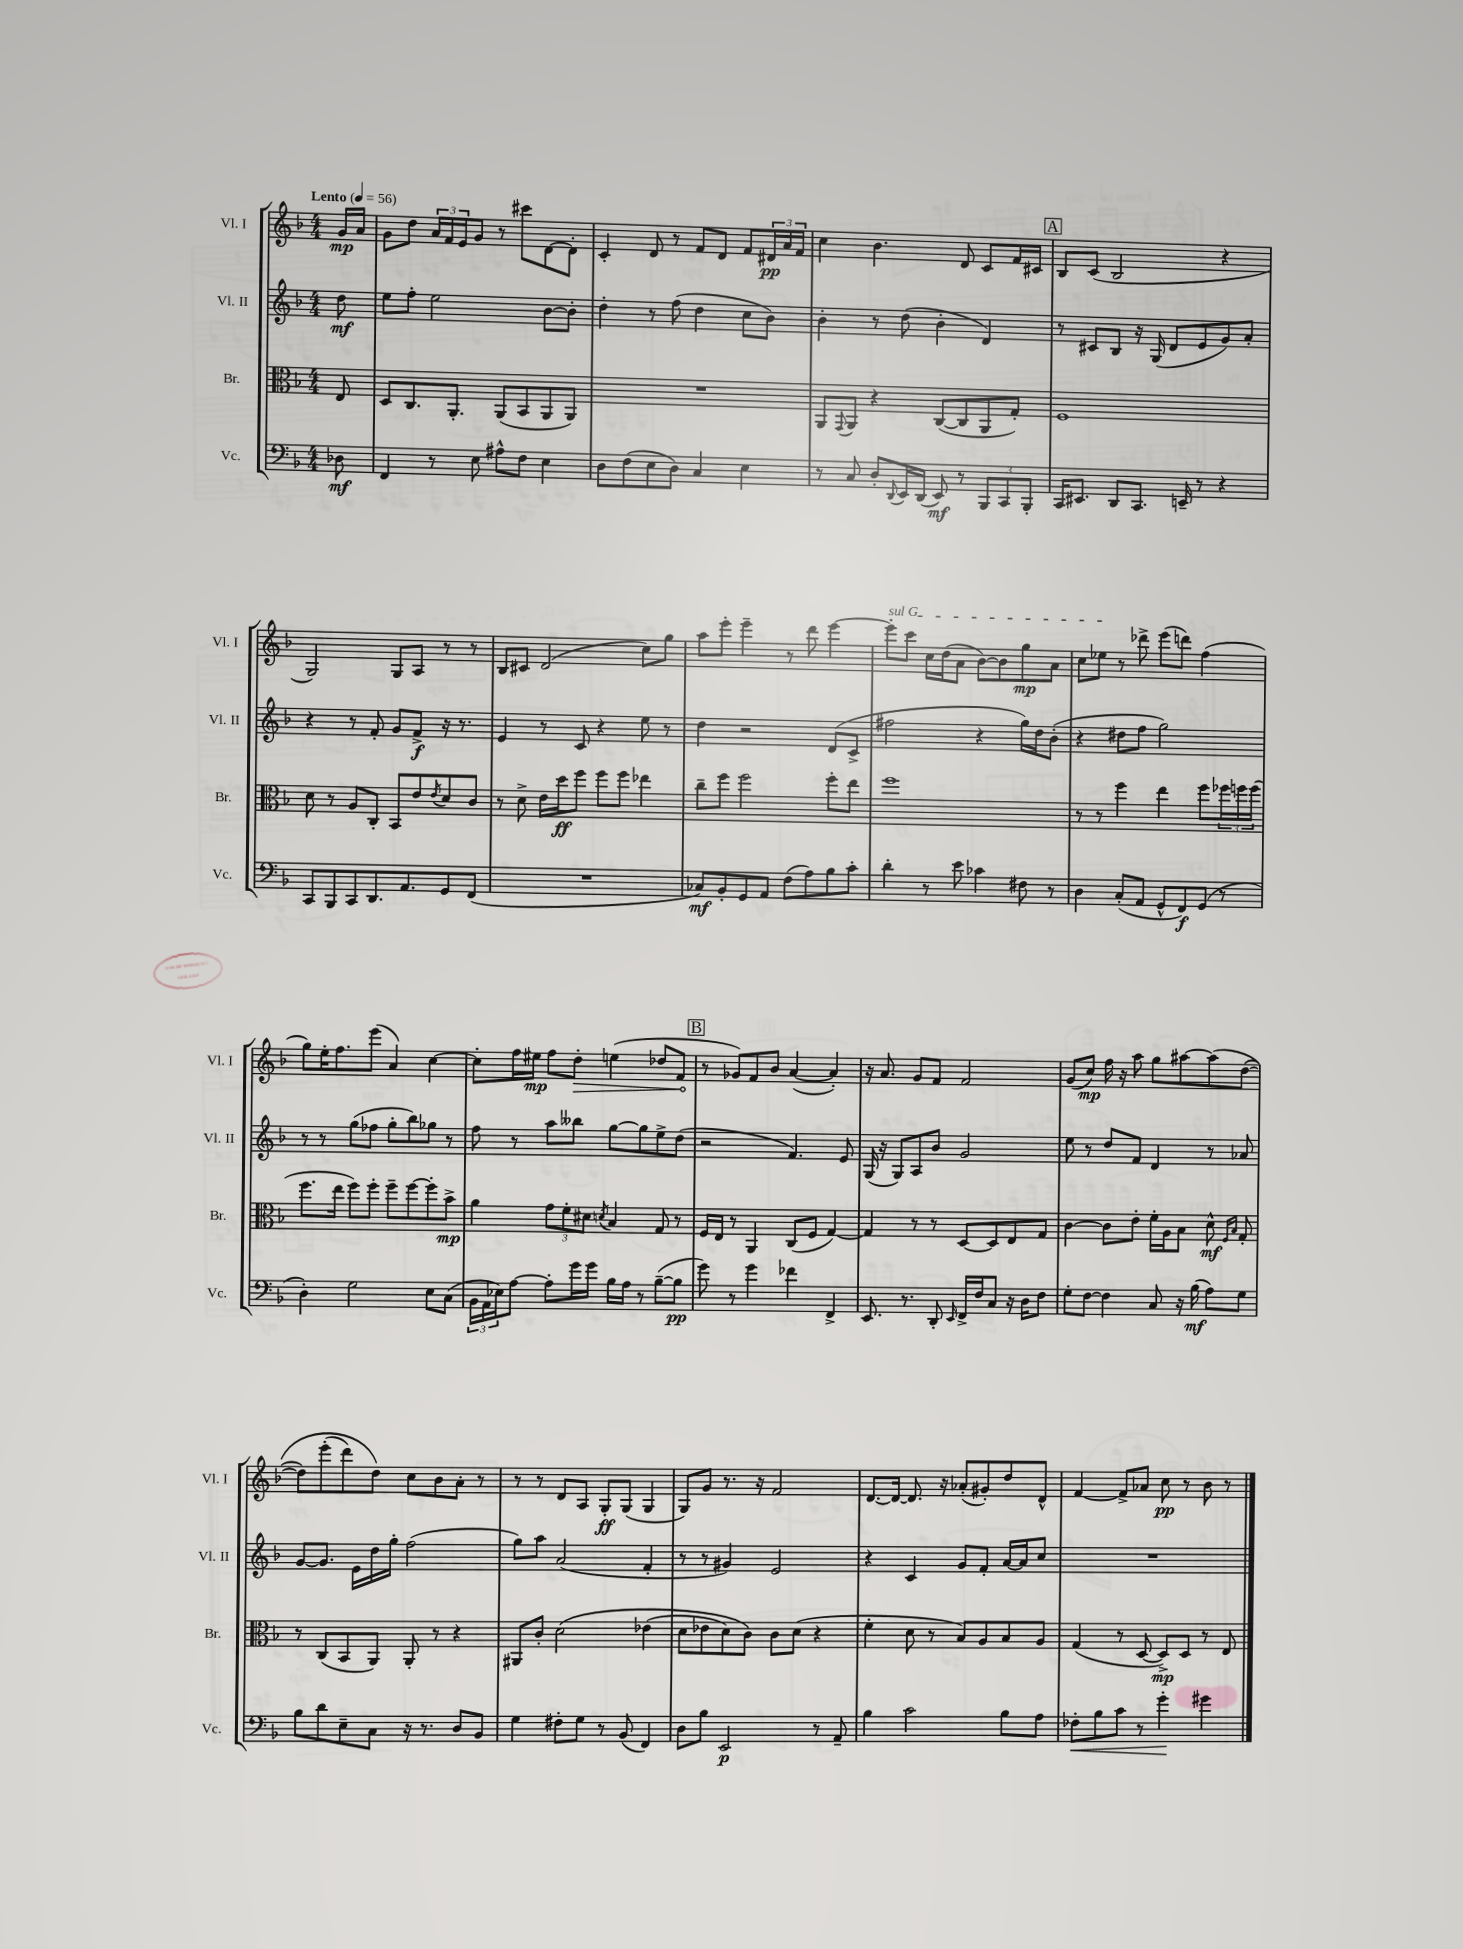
<<
\new StaffGroup <<
\new Staff = "s0" \with { instrumentName = "Vl. I" shortInstrumentName = "Vl. I" } {
    \clef treble \key f \major \numericTimeSignature \time 4/4 \partial 8 \tempo "Lento" 4 = 56
    g'16\mp a'16 |
    g'8 d''8 \tuplet 3/2 { a'16 f'16 e'16 } g'8 r8 cis'''8 d'8~ d'8-. |
    c'4-. d'8 r8 f'8 d'8 f'8 \tuplet 3/2 { dis'16\pp a'16 f'16 } |
    c''4 bes'4. d'8 c'8 f'16 cis'16 |
    \mark \markup { \box "A" } bes8 c'8( bes2 r4 |
    g2) g8 a8 r8 r8 |
    bes8 cis'8 d'2( c''8) g''8 |
    a''8 e'''8-. e'''4-- r8 d'''8 e'''4~ |
    \once \override TextSpanner.bound-details.left.text = \markup { \italic "sul G" } e'''8-.\startTextSpan c'''8 c''16 d''16( a'8 bes'8~) bes'8 g''8\mp a'8 |
    c''8 ees''8\stopTextSpan r8 des'''8-> e'''8( d'''8) f''4( |
    g''8) e''16-. f''8. e'''8( a'4) c''4~ |
    c''8-. f''16 eis''16\mp f''8 \once \override Hairpin.circled-tip = ##t d''8-.\> e''4( des''8 f'8\! |
    \mark \markup { \box "B" } r8 ges'8) f'8 bes'8 a'4~( a'4-.) |
    r16 a'8. g'8 f'8 f'2 |
    g'8( c''8\mp) f''16 r16 a''8 g''8 ais''8~ ais''8( d''8~\( |
    d''8) e'''8-.( d'''8) d''8\) c''8 bes'8 a'8-. r8 |
    r8 r8 d'8 a8 g8-.\ff g8( g4 |
    g8) g'8 r8. r16 f'2 |
    d'8.~ d'16~ d'8. r16 aes'8-.( gis'8-.) d''8 d'8-^ |
    f'4~ f'8-> aes'8 c''8\pp r8 bes'8 r8 \bar "|." |
}
\new Staff = "s1" \with { instrumentName = "Vl. II" shortInstrumentName = "Vl. II" } {
    \clef treble \key f \major \numericTimeSignature \time 4/4 \partial 8
    d''8\mf |
    e''8 f''8-. e''2 bes'8~ bes'8-. |
    d''4-. r8 f''8( d''4 c''8 bes'8) |
    bes'4-. r8 d''8( bes'4-. d'4) |
    \mark \markup { \box "A" } r8 cis'8 bes8 r16 g16( d'8 e'8 g'8) a'8-. |
    r4 r8 f'8-. g'8 f'8->\f r16 r8. |
    e'4 r8 c'8 r4 e''8 r8 |
    d''4 r2 d'8( c'8-> |
    fis''2 r4 g''16) d''16 bes'8-.( |
    r4 dis''8 f''8 g''2) |
    r8 r8 g''8( fes''8 g''8-. bes''8) ges''8 r8 |
    f''8 r8 a''8 beses''8 g''8~ g''8 e''8-> d''8( |
    \mark \markup { \box "B" } r2 f'4.) e'8 |
    g16( r16 g8) a8 bes'8 g'2 |
    e''8 r8 d''8 f'8 d'4 r8 aes'8 |
    g'8~ g'8. e'16 d''16 g''16-. f''2( |
    g''8) a''8 a'2( f'4-. |
    r8 r8 gis'4) e'2 |
    r4 c'4 g'8 f'8-. a'16~ a'16 c''8 |
    R1 \bar "|." |
}
\new Staff = "s2" \with { instrumentName = "Br." shortInstrumentName = "Br." } {
    \clef alto \key f \major \numericTimeSignature \time 4/4 \partial 8
    e8 |
    d8 c8. a,8.-. a,8( bes,8 a,8 a,8) |
    R1 |
    a,8 \appoggiatura { g,8 } a,8 r4 c8~( c8 a,8 g8-.) |
    \mark \markup { \box "A" } f1 |
    d'8 r8 a8 c8-. bes,8 e'8 \acciaccatura { e'8 } d'8 c'8 |
    r8 d'8-> e'16 d''16\ff f''8 f''8 f''8 ees''4 |
    c''8-- f''8 f''2 f''8-. e''8 |
    f''1 |
    r8 r8 f''4 e''4 f''8 \tuplet 3/2 { fes''16 f''16 f''16( } |
    f''8. e''16 f''8) f''8-. f''8-- f''8~ f''8-. bes'8->\mp |
    a'4 \tuplet 3/2 { g'8 f'8-. dis'8 } \acciaccatura { d'8 } bes4 g8 r8 |
    \mark \markup { \box "B" } f16 e16 r8 a,4 c8( f8 g4~) |
    g4 r8 r8 d8~ d8 e8 g8 |
    c'4~ c'8 e'8-. f'16-. a16 bes8 d'8-^\mf \grace { f16 bes16 } g8-. |
    r8 c8( bes,8 a,8) a,8-. r8 r4 |
    ais,8 c'8-. d'2\( ees'4( |
    d'8 ees'8 d'8) c'8\) c'8 d'8( r4 |
    f'4-. d'8 r8 bes8) a8 bes8 a8 |
    g4( r8 d8~ d8->\mp) d8 r8 e8 \bar "|." |
}
\new Staff = "s3" \with { instrumentName = "Vc." shortInstrumentName = "Vc." } {
    \clef bass \key f \major \numericTimeSignature \time 4/4 \partial 8
    des8\mf |
    f,4 r8 e8 ais8-^ f8 e4 |
    d8 f8( e8 d8) c4 e4 |
    r8 c8 d8-. \appoggiatura { d,8 } e,16 d,16( e,8\mf) r8 \tuplet 3/2 { bes,,8 c,8 bes,,8-. } |
    \mark \markup { \box "A" } c,16 eis,8. d,8 c,8. e,16-- r8 r4 |
    c,8 bes,,8 c,8 d,8. a,8. g,8 f,8( |
    R1 |
    ces8\mf) bes,8-. g,8 a,8 f8( a8) bes8 c'8-. |
    d'4-. r8 e'8 ces'4 fis8 r8 |
    d4 c8-.( a,8 g,8-^ f,8\f) g,8( r8 |
    d4-.) g2 e8 c8( |
    \tuplet 3/2 { bes,16 a,16 ees16) } a8~ a8-. g'16 g'16 bes16 a16 r8 bes8~--( bes8\pp |
    \mark \markup { \box "B" } g'8) r8 g'4 fes'4 f,4-> |
    e,8. r8. d,8-. \grace { e,16 } f,16-> f16 c8 r16 d16 f8 |
    g8-. f8~ f4 c8 r16 bes16\mf( a8) g8 |
    bes8 d'8 e8-- c8 r16 r8. d8 bes,8 |
    g4 fis8-. g8 r8 bes,8( f,4) |
    d8 bes8 e,2\p r8 a,8-- |
    bes4 c'2 bes8 a8 |
    fes8-.\< bes8 c'8 r8 g'4-.\! gis'4 \bar "|." |
}
>>
>>
\layout { \context { \Score \remove "Bar_number_engraver" } }
